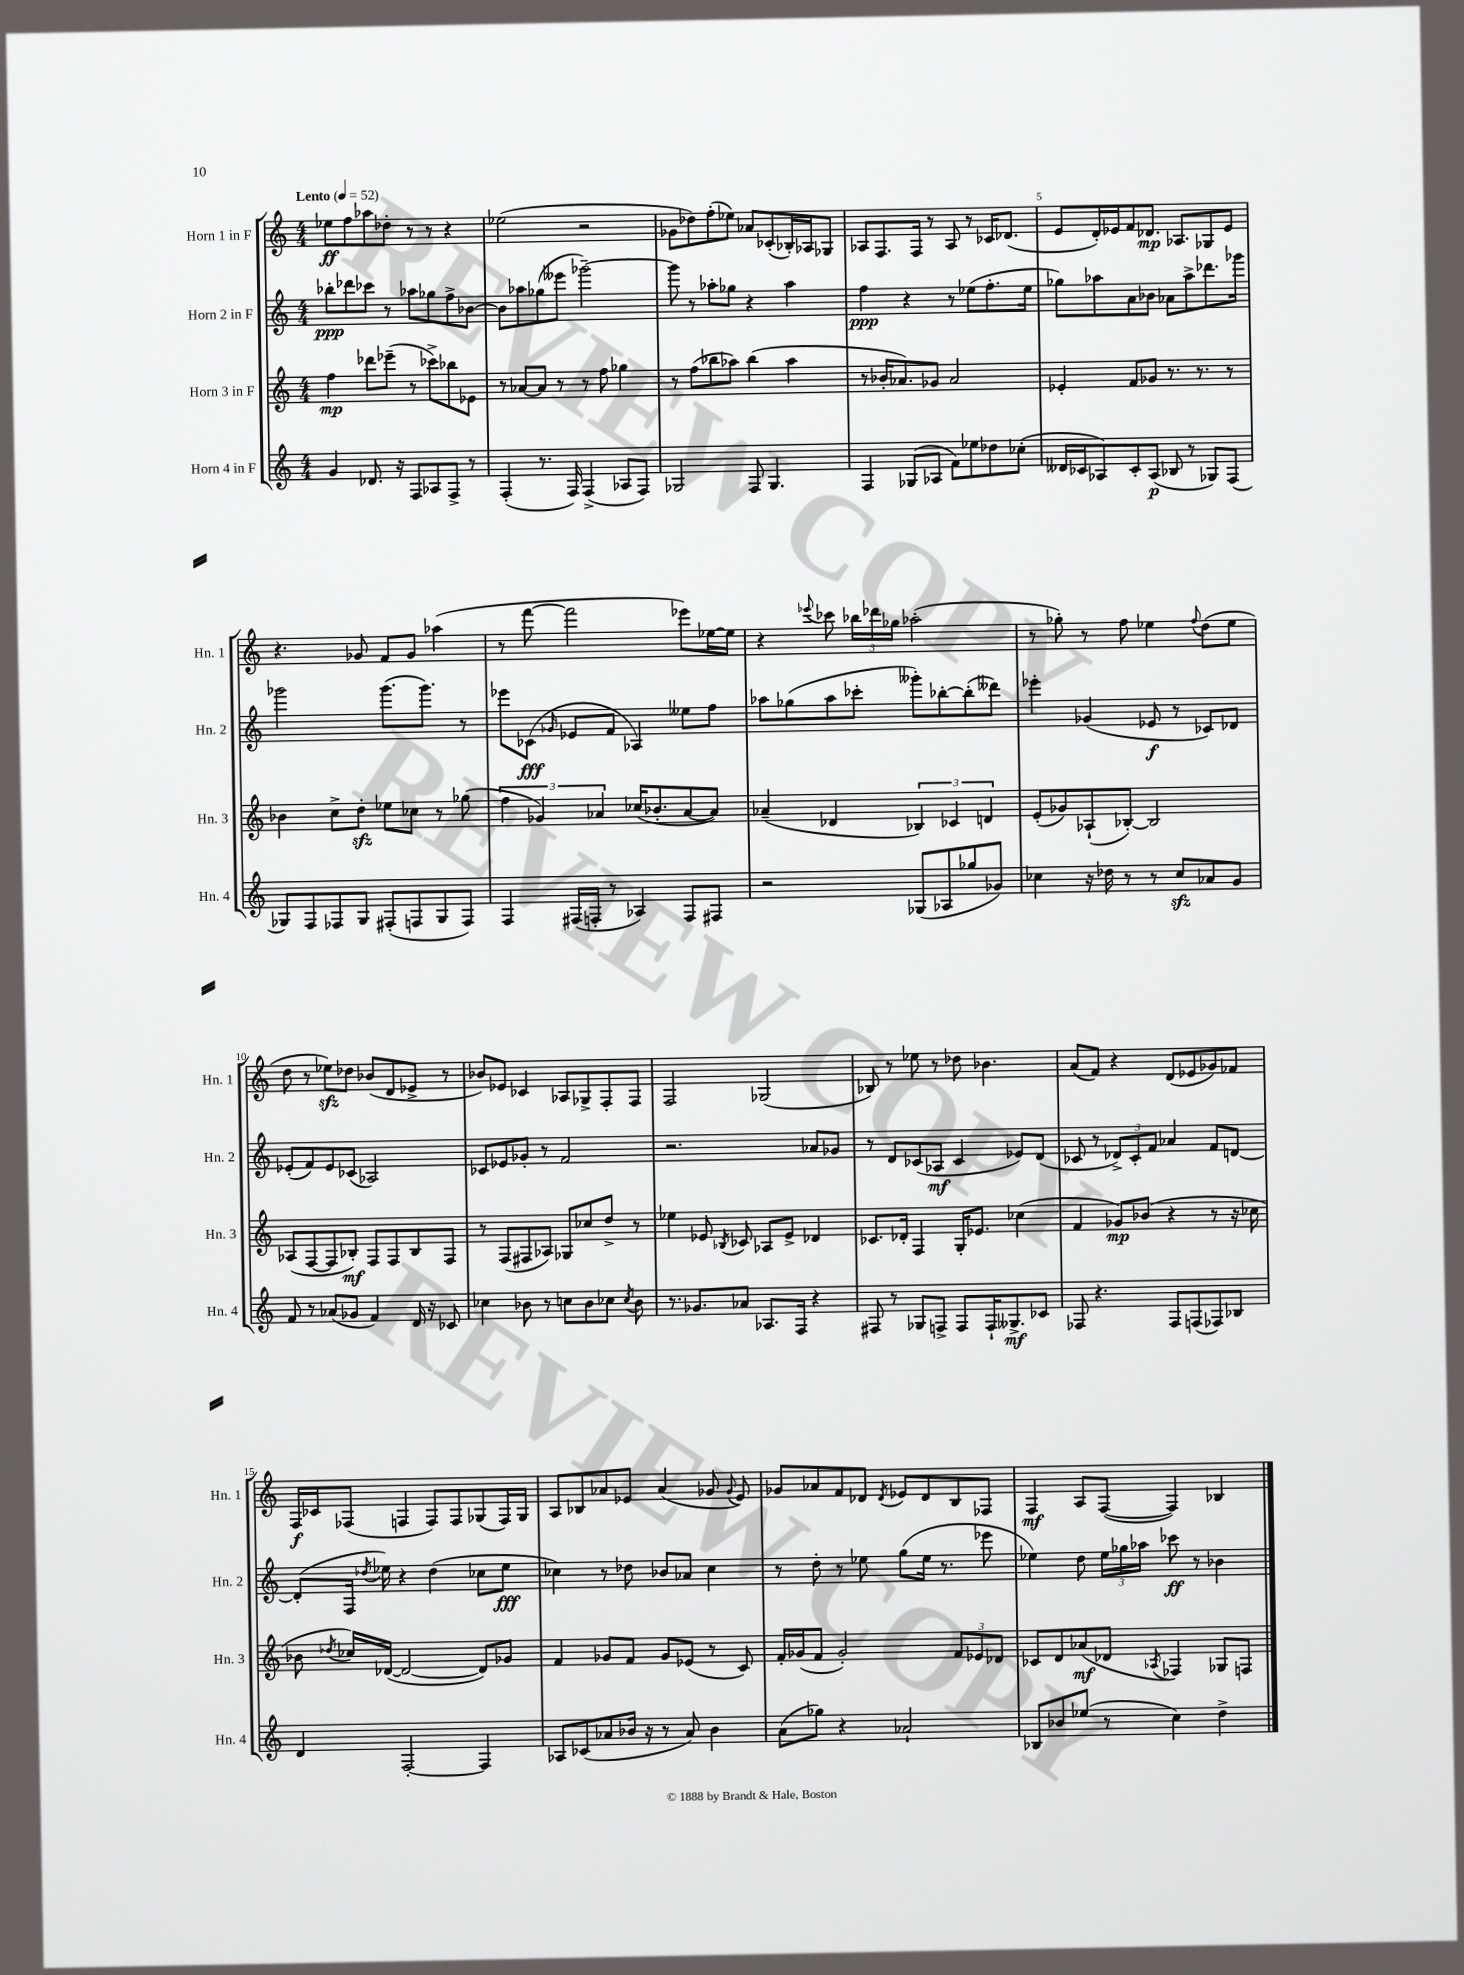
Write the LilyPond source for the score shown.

<<
\new StaffGroup <<
\new Staff = "s0" \with { instrumentName = "Horn 1 in F" shortInstrumentName = "Hn. 1" } {
    \clef treble \key c \major \numericTimeSignature \time 4/4 \tempo "Lento" 4 = 52
    \autoBeamOff ees''8[\ff f''8 aes''8 des''8]-. r8 r8 r4 |
    ees''2( r2 |
    ges'8[ des''8) f''8-.( ees''8]) aes'8[ ces'8-.( bes16-.) aes16 ges8] |
    aes8[ f8. f16] r8 aes8 r8 ces'16[ des'8.]( |
    e'8[ d'16-.) ees'16 f'8 des'8.]\mp aes8.[ ges8 ees'8] |
    r4. ges'8 f'8[ ges'8] aes''4( |
    r8 f'''8~ f'''2 ees'''8[) ees''16~ ees''16] |
    r4 \appoggiatura { ees'''8 } ces'''8 \tuplet 3/2 { bes''16[ des'''16 ges''16] } aes''2-.( |
    r8 ges''8-.) r8 f''8 ees''4 \appoggiatura { f''8 } d''8[( ees''8] |
    d''8 r8 ees''8[\sfz) des''8] bes'8[( d'8 ees'8]-> r8 |
    bes'8[) ees'8] ces'4 aes8[ ges8-> f8-. f8] |
    f2 ges2( |
    bes8) r8 ees''8 r8 des''8 bes'4. |
    a'8[( f'8]) r4 d'8[( ees'8 ges'8) fes'8] |
    f16[\f ces'16 fes8]( f4 f8[) f8 ges8( f16) ges16] |
    a8[ bes8 aes'8 ees'8] aes'4( ges'8 \appoggiatura { ges'8 } ees'8) |
    ges'8[ aes'8 f'8 des'8] \acciaccatura { des'8 } ees'8[ des'8 b8 fes8] |
    f4\mf a8[ f8]~( f4) bes4 \bar "|." |
}
\new Staff = "s1" \with { instrumentName = "Horn 2 in F" shortInstrumentName = "Hn. 2" } {
    \clef treble \key c \major \numericTimeSignature \time 4/4
    \autoBeamOff bes''8[-.\ppp des'''8 ces'''8] r8 aes''8[ ges''8 f''8-> bes'8]~ |
    bes'8[ aes''8 ges''8( eeses'''8] ges'''2~--) |
    ges'''8 r8 aes''8[-. ges''8] r4 aes''4 |
    f''4\ppp r4 r8 ees''8[( f''8.-. ees''16] |
    ges''8[) aes''8 a'8 bes'8] aes'8[ aes''8-> des'''8. ges'''16] |
    ges'''2 ges'''8.[( ges'''8.]) r8 |
    ees'''8[ ces'8]\fff( \grace { ges'16 } ees'8[ f'8] aes4) eeses''8[ f''8] |
    aes''8[ ges''8( aes''8 ces'''8]-. geses'''8[-.) bes''8~-. bes''8-.( deses'''8]) |
    ees'''4-. ges'4( ees'8\f r8 ces'8[) des'8] |
    ees'8[-.( f'8) ees'8 ces'8]( aes2) |
    ces'8[ ees'8 ges'8]-. r8 f'2 |
    r2. aes'8[ ges'8] |
    r8 d'8[ ces'8( aes8]\mf ces'4 ees'8[) d'8]( |
    ces'8 r8 \tuplet 3/2 { des'8[->) ces'8-. f'8] } aes'4 f'8[ d'8]~ |
    d'8[-.( f16] \acciaccatura { des''8 } ees''16) r4 des''4( ces''8[ ees''8]\fff |
    ces''4) r8 des''8 bes'8[ aes'8] ces''4 |
    r8 d''8-. r8 ees''8 g''8[( ees''16] r8. ees'''8 |
    ees''4) d''8 \tuplet 3/2 { ees''16[ ges''16 aes''16] } ces'''8\ff r8 bes'4 \bar "|." |
}
\new Staff = "s2" \with { instrumentName = "Horn 3 in F" shortInstrumentName = "Hn. 3" } {
    \clef treble \key c \major \numericTimeSignature \time 4/4
    \autoBeamOff f''4\mp des'''8[ ees'''8]--( r8 ces'''8[->) bes''8 ees'8] |
    r8 aes'8[~ aes'8] r8 r8 f''8 ges''4 |
    r8 f''8[( bes''8 aes''8]) bes''4( aes''4 |
    r8 bes'16[-. aes'8.) ges'8] aes'2 |
    ees'4-. f'8[ ges'8] r8. r8. r8 |
    bes'4 c''8[-> d''8]-.\sfz ees''8[ ces''8] r8 ges''8( |
    \tuplet 3/2 { f''4 ges'4) aes'4 } ces''16[( bes'8.-. aes'8~ aes'8]) |
    aes'4--( des'4 \tuplet 3/2 { bes4) ces'4 d'4 } |
    e'8[-.( ges'8) aes8-!( bes8]~-.) bes2 |
    aes8[( f8~ f8 bes8]-.\mf) f8[ f8 bes8 f8] |
    r8 f8[( fis8 aes8]) ges8[ ces''8 d''8]-> r8 |
    ees''4 ees'8 \acciaccatura { bes8 } ces'8 aes8[ ees'8]-> des'4 |
    ces'8.[ des'16]-. f4 g16[-. ees'8.] ces''4( |
    f'4 ges'8[\mp) bes'8]( r4 r8 r16 ces''16 |
    bes'8 \acciaccatura { des''8 } ces''16[) des'16]~( des'2~ des'8[) ges'8] |
    f'4 ges'8[ f'8] ges'8[ ees'8]( r8 c'8) |
    f'16[-. ges'16( f'8] ges'2-.) \tuplet 3/2 { f'8[ ees'8 des'8] } |
    ces'8[ d'8 aes'8\mf( des'8] \acciaccatura { aes8 } fes4) ges8[ f8] \bar "|." |
}
\new Staff = "s3" \with { instrumentName = "Horn 4 in F" shortInstrumentName = "Hn. 4" } {
    \clef treble \key c \major \numericTimeSignature \time 4/4
    \autoBeamOff g'4 des'8. r16 f8[ aes8 f8]-> r8 |
    f4-.( r8. f16) f4->( aes8[ f8]) |
    ges2 f8 ges4. |
    f4 ges8[( aes8] f'8[) ees''8 des''8 ces''8]-.( |
    deses'16[ ces'16 aes8) ces'8-. aes8]\p( bes8 r8 ges8[) f8]( |
    ges8[) f8 fes8 ges8] fis8[-.( f8 ges8 f8]) |
    f4 fis16[( f16]-. r8 aes4) f8[ fis8] |
    r2 ges8[( aes8 ges''8 ges'8]) |
    ces''4 r16 des''16 r8 r8 ces''8[\sfz aes'8 g'8] |
    f'8 r8 aes'8[( ges'8] f'4) d'16 r16 ces'8 |
    ces''4 bes'8 r8 c''8[ bes'8 ces''8] \acciaccatura { ces''8 } bes'8 |
    r8. ges'8.[ aes'8] aes8.[ f16] r4 |
    fis8 r8 ges8[ f8]-> f8[ f16-! geses8.->\mf ces'8] |
    fes8 r4. fes8[ f8( fes8) bes8] |
    d'4 f2~-. f4 |
    aes8[ ces'8( aes'8 bes'16] r16 r8 aes'8) bes'4 |
    a'8[( ges''8]) r4 aes'2-! |
    bes8[ bes'8 ees''8]( r8 c''4) d''4-> \bar "|." |
}
>>
>>
\layout { \context { \Score \override BarNumber.break-visibility = ##(#f #t #t) barNumberVisibility = #(every-nth-bar-number-visible 5) } }
